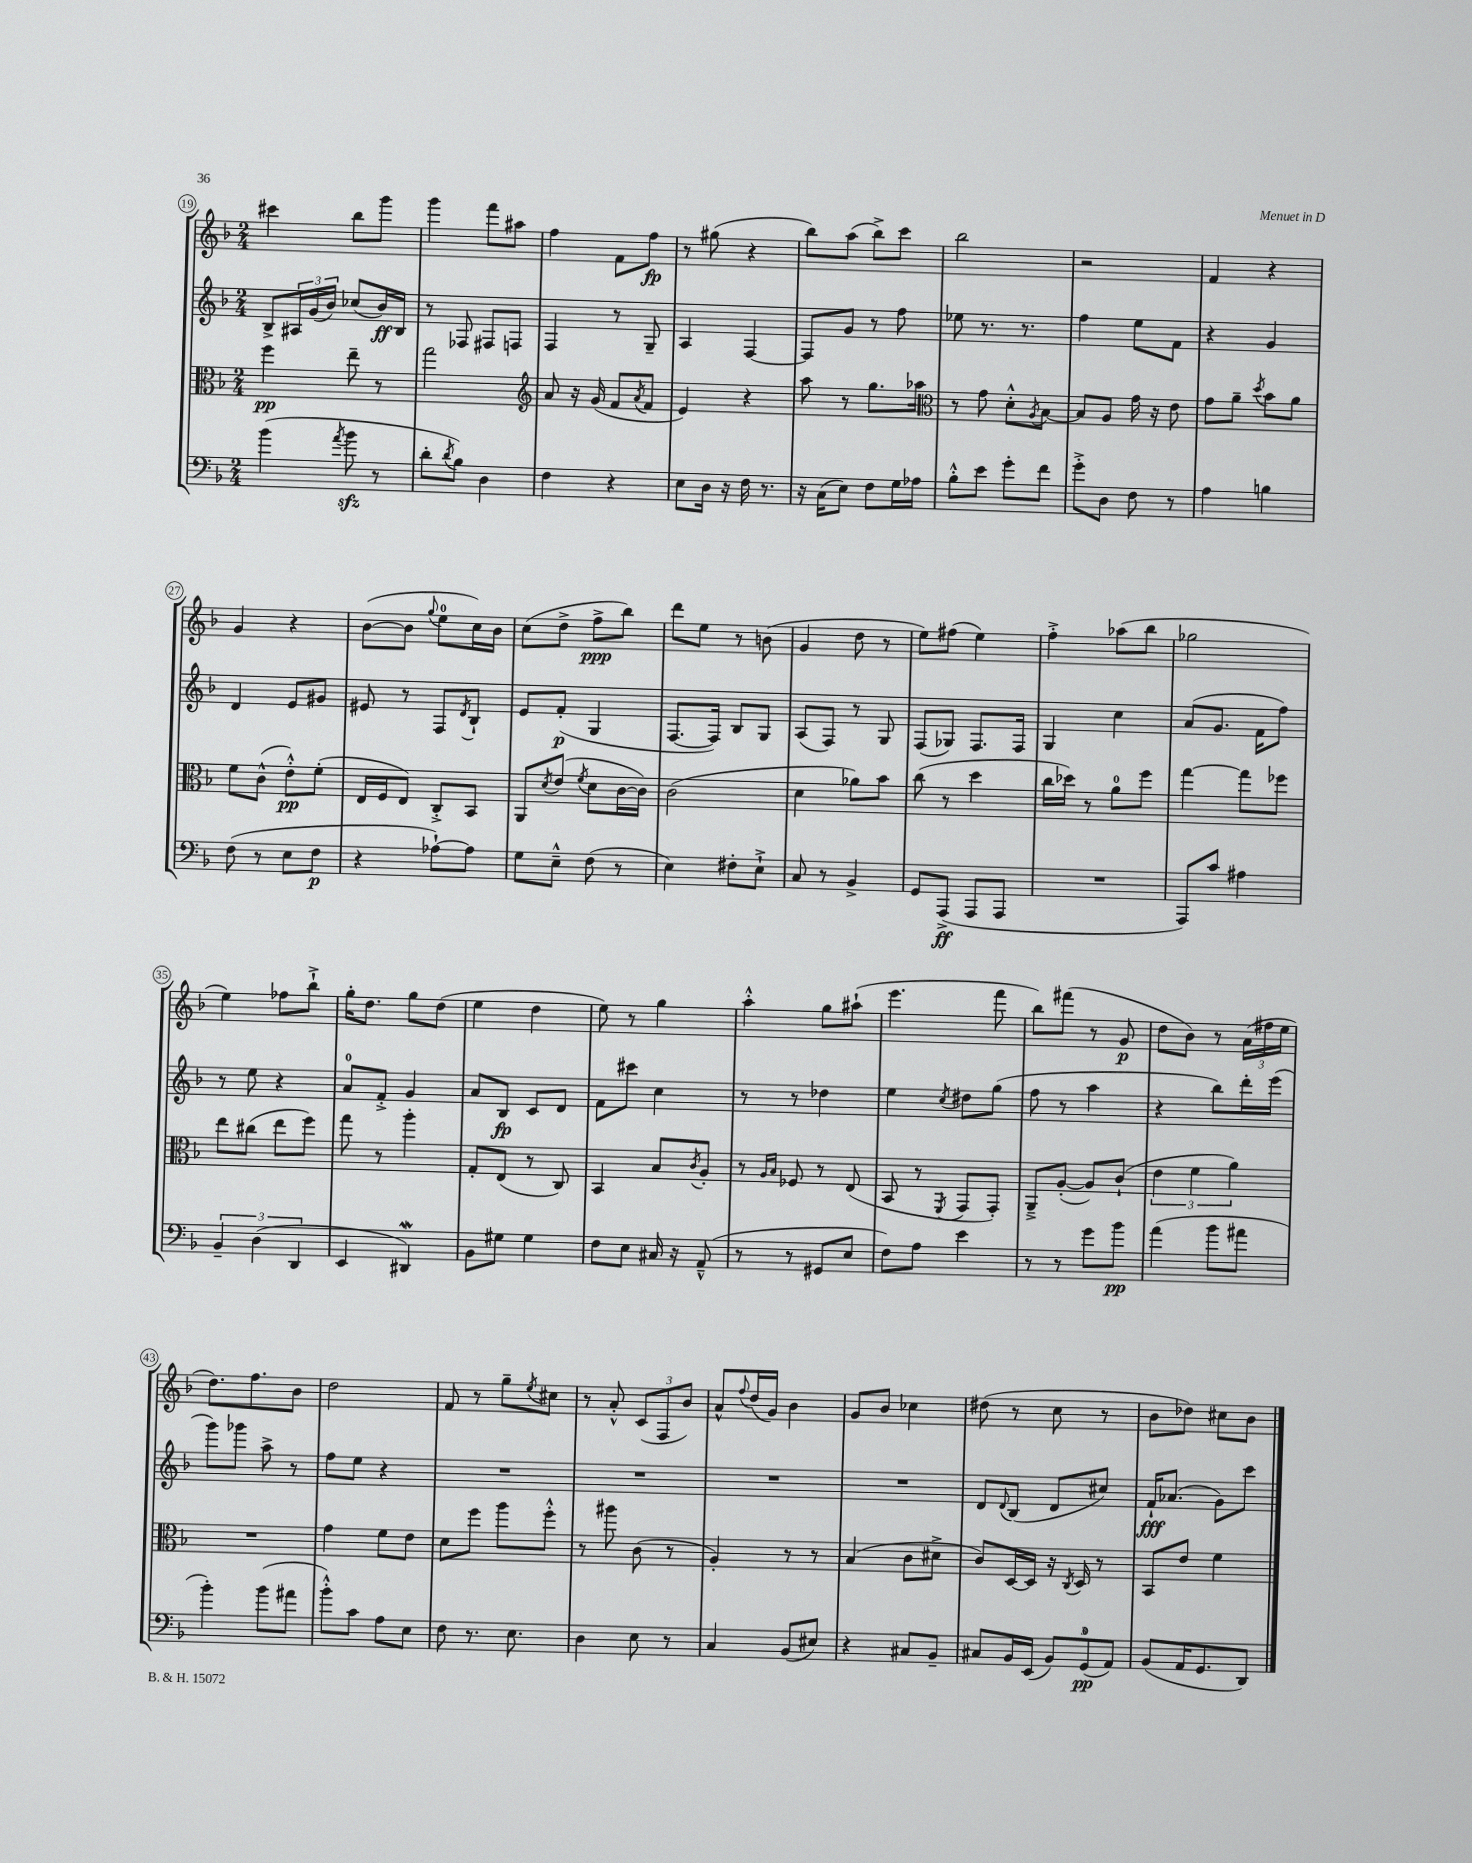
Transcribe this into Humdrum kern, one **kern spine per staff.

**kern	**dynam	**kern	**dynam	**kern	**dynam	**kern	**dynam
*part4	*part4	*part3	*part3	*part2	*part2	*part1	*part1
*staff4	*staff4	*staff3	*staff3	*staff2	*staff2	*staff1	*staff1
*clefF4	*	*clefC3	*	*clefG2	*	*clefG2	*
*k[b-]	*	*k[b-]	*	*k[b-]	*	*k[b-]	*
*M2/4	*	*M2/4	*	*M2/4	*	*M2/4	*
=19	=19	=19	=19	=19	=19	=19	=19
(4b-\	.	4ff\	pp	8B-^/L	.	4ccc#X\	.
.	.	.	.	24A#X/L	.	.	.
.	.	.	.	(24g/	.	.	.
.	.	.	.	24b-/JJ)	.	.	.
8qa/	.	.	.	.	.	.	.
8b-zz\	.	8ee~\	.	(8cc-X/L	.	8bb-\L	.
8r	.	8r	.	16b-/L)	ff	8ggg\J	.
.	.	.	.	16B-/JJ	.	.	.
=20	=20	=20	=20	=20	=20	=20	=20
8d'\L	.	2gg\	.	8r	.	4ggg\	.
8qd/	.	.	.	.	.	.	.
8B-\J)	.	.	.	8F-X/	.	.	.
4D\	.	.	.	8F#X/L	.	8fff\L	.
.	.	.	.	8Fn/J	.	8aa#X\J	.
=21	=21	=21	=21	=21	=21	=21	=21
*	*	*clefG2	*	*	*	*	*
4F\	.	8a/	.	4F/	.	4ff\	.
.	.	16r	.	.	.	.	.
.	.	(16g/	.	.	.	.	.
4r	.	8f/L	.	8r	.	8f\L	.
.	.	8qa/	.	.	.	.	.
.	.	8f/J	.	8G~/	.	8ff\J	fp
=22	=22	=22	=22	=22	=22	=22	=22
8E\L	.	4e/)	.	4A/	.	8r	.
16D\Jk	.	.	.	.	.	(8gg#X\	.
16r	.	.	.	.	.	.	.
16F\	.	4r	.	[4F/	.	4r	.
8.r	.	.	.	.	.	.	.
=23	=23	=23	=23	=23	=23	=23	=23
16r	.	8aa\	.	8F/L]	.	8bb-\L)	.
(16C\KL	.	.	.	.	.	.	.
8E\J)	.	8r	.	8g/J	.	(8aa\J	.
8F\L	.	8.gg\L	.	8r	.	8bb-^\L)	.
16G\L	.	.	.	8ff\	.	8ccc\J	.
16A-X\JJ	.	16aa-X\Jk	.	.	.	.	.
=24	=24	=24	=24	=24	=24	=24	=24
*	*	*clefC3	*	*	*	*	*
8B-'^^\L	.	8r	.	8ee-X\	.	2bb-\	.
8e\J	.	8g\	.	8.r	.	.	.
8g'\L	.	8d'^^\L	.	.	.	.	.
.	.	.	.	8.r	.	.	.
.	.	8qA/	.	.	.	.	.
8f\J	.	[8B-\J	.	.	.	.	.
=25	=25	=25	=25	=25	=25	=25	=25
8g'^\L	.	8B-/L]	.	4ff\	.	2r	.
8D\J	.	8A/J	.	.	.	.	.
8F\	.	16g\	.	8ee\L	.	.	.
.	.	16r	.	.	.	.	.
8r	.	8e\	.	8f\J	.	.	.
=26	=26	=26	=26	=26	=26	=26	=26
4A\	.	8g\L	.	4r	.	4f/	.
.	.	8a~\J	.	.	.	.	.
.	.	8qdd/	.	.	.	.	.
4Bn\	.	8b-\L	.	4g/	.	4r	.
.	.	8a\J	.	.	.	.	.
!!LO:LB:g=z
=27	=27	=27	=27	=27	=27	=27	=27
(8F\	.	8f\L	.	4d/	.	4g/	.
8r	.	(8c^^\J	.	.	.	.	.
8E\L	.	8e'^^\L)	pp	8e/L	.	4r	.
8F\J	p	(8f'\J	.	8g#X/J	.	.	.
=28	=28	=28	=28	=28	=28	=28	=28
4r	.	16E/LL	.	8e#X/	.	([8b-\L	.
.	.	16F/J	.	.	.	.	.
.	.	8E/J)	.	8r	.	8b-\J]	.
.	.	.	.	.	.	8qqgg/	.
[8A-X`\L)	.	8C'^/L	.	8F/L	.	8ee\L	.
.	.	.	.	8qd/	.	.	.
8A-\J]	.	8BB-/J	.	8B-`/J	.	16cc\L)	.
.	.	.	.	.	.	16b-\JJ	.
=29	=29	=29	=29	=29	=29	=29	=29
8G\L	.	8AA/L	.	8e/L	.	(8cc\L	.
.	.	8qd/	.	.	.	.	.
8E~^^\J	.	(8e/J	.	(8f'/J	p	8dd^\J	.
.	.	8qf/	.	.	.	.	.
(8F\	.	8d\L	.	4G/	.	8ff^\L	ppp
8r	.	[16c\L	.	.	.	8bb-\J)	.
.	.	16c\JJ])	.	.	.	.	.
=30	=30	=30	=30	=30	=30	=30	=30
4E\)	.	(2c\	.	[8.F/L	.	8ddd\L	.
.	.	.	.	.	.	8ee\J	.
.	.	.	.	16F/Jk])	.	.	.
8F#X'\L	.	.	.	8B-/L	.	8r	.
8E`^\J	.	.	.	8G/J	.	(8bn\	.
=31	=31	=31	=31	=31	=31	=31	=31
8C/	.	4d\	.	(8A/L	.	4g/	.
8r	.	.	.	8F/J)	.	.	.
4BB-^/	.	8a-X\L)	.	8r	.	8dd\	.
.	.	8b-\J	.	8G/	.	8r	.
=32	=32	=32	=32	=32	=32	=32	=32
8GG/L	.	(8cc\	.	(8F/L	.	8ee\L)	.
(8AAA^/J	ff	8r	.	8G-X/J)	.	(8ff#X\J	.
8AAA/L	.	4dd\	.	8.F/L	.	4ee\)	.
8AAA/J	.	.	.	.	.	.	.
.	.	.	.	16F/Jk	.	.	.
=33	=33	=33	=33	=33	=33	=33	=33
2r	.	16cc\LL	.	4G/	.	4ff'^\	.
.	.	16dd-X\JJ)	.	.	.	.	.
.	.	8r	.	.	.	.	.
.	.	8a\L	.	4cc\	.	(8aa-X\L	.
.	.	8ff\J	.	.	.	8bb-\J	.
=34	=34	=34	=34	=34	=34	=34	=34
8AAA/L)	.	[4gg\	.	(8a/L	.	2gg-X\	.
8c/J	.	.	.	8.g/J	.	.	.
4A#X\	.	8gg\L]	.	.	.	.	.
.	.	.	.	16f\KL	.	.	.
.	.	8ff-X\J	.	8ff\J)	.	.	.
!!LO:LB:g=z
=35	=35	=35	=35	=35	=35	=35	=35
6BB-~/	.	8ee\L	.	8r	.	4ee\)	.
.	.	(8cc#X\J	.	8ee\	.	.	.
(6D\	.	.	.	.	.	.	.
.	.	8ee\L	.	4r	.	8ff-X\L	.
6DD/	.	.	.	.	.	.	.
.	.	8ff\J)	.	.	.	8bb-`^\J	.
=36	=36	=36	=36	=36	=36	=36	=36
4EE/	.	8gg\	.	8a/L	.	16gg'\KL	.
.	.	.	.	.	.	8.dd\J	.
.	.	8r	.	8f'^/J	.	.	.
4DD#XW/)	.	4aa'\	.	4g/	.	8gg\L	.
.	.	.	.	.	.	(8dd\J	.
=37	=37	=37	=37	=37	=37	=37	=37
8BB-\L	.	8G'/L	.	8a/L	.	4ee\	.
8G#X\J	.	(8E/J	.	8B-/J	fp	.	.
4G#\	.	8r	.	8c/L	.	4dd\	.
.	.	8C/)	.	8d/J	.	.	.
=38	=38	=38	=38	=38	=38	=38	=38
8F\L	.	4BB-/	.	8f\L	.	8ee\)	.
8E\J	.	.	.	8ccc#X\J	.	8r	.
16C#X/	.	8B-/L	.	4cc\	.	4gg\	.
16r	.	.	.	.	.	.	.
.	.	8qc/	.	.	.	.	.
(8AA~^^/	.	8A'/J	.	.	.	.	.
=39	=39	=39	=39	=39	=39	=39	=39
8r	.	8r	.	8r	.	4aa'^^\	.
.	.	16qqA/LL	.	.	.	.	.
.	.	16qqB-/JJ	.	.	.	.	.
8r	.	8F-X/	.	8r	.	.	.
8GG#X/L	.	8r	.	4dd-X\	.	8gg\L	.
8E/J	.	(8E/	.	.	.	(8aa#X`\J	.
=40	=40	=40	=40	=40	=40	=40	=40
8F\L)	.	8BB-/	.	4ee\	.	4.eee\	.
8A\J	.	8r	.	.	.	.	.
.	.	8qFF/	.	8qcc/	.	.	.
4e\	.	8GG/L	.	8dd#X\L	.	.	.
.	.	8GG'/J)	.	(8gg\J	.	8fff\	.
=41	=41	=41	=41	=41	=41	=41	=41
8r	.	8AA~^/L	.	8ff\	.	8bb-\L)	.
8r	.	([8A'/J	.	8r	.	(8fff#X\J	.
8g\L	.	8A/L])	.	4aa\	.	8r	.
8b-\J	pp	(8c`/J	.	.	.	8g/	p
=42	=42	=42	=42	=42	=42	=42	=42
(4a\	.	6e\	.	4r	.	8dd\L	.
.	.	.	.	.	.	8b-\J)	.
.	.	6f\	.	.	.	.	.
8b-\L	.	.	.	8bb-\L)	.	8r	.
.	.	6a\)	.	.	.	.	.
8a#X\J	.	.	.	16ddd'\L	.	(24a\LL	.
.	.	.	.	.	.	24ff#X\	.
.	.	.	.	(16eee\JJ	.	.	.
.	.	.	.	.	.	24ee\JJ	.
!!LO:LB:g=z
=43	=43	=43	=43	=43	=43	=43	=43
4b-'\)	.	2r	.	8ggg\L)	.	8.dd\L)	.
.	.	.	.	8ggg-X\J	.	.	.
.	.	.	.	.	.	8.ff\	.
(8b-\L	.	.	.	8aa^\	.	.	.
8a#X\J	.	.	.	8r	.	8b-\J	.
=44	=44	=44	=44	=44	=44	=44	=44
8b-'^^\L)	.	4g\	.	8ff\L	.	2dd\	.
8c\J	.	.	.	8ee\J	.	.	.
8A\L	.	8f\L	.	4r	.	.	.
8E\J	.	8e\J	.	.	.	.	.
=45	=45	=45	=45	=45	=45	=45	=45
8F\	.	8d\L	.	2r	.	8f/	.
8.r	.	8ff\J	.	.	.	8r	.
.	.	8aa\L	.	.	.	8gg~\L	.
8.E\	.	.	.	.	.	.	.
.	.	.	.	.	.	8qee/	.
.	.	8ff'^^\J	.	.	.	8cc#X\J	.
=46	=46	=46	=46	=46	=46	=46	=46
4D\	.	8r	.	2r	.	8r	.
.	.	8aa#X\	.	.	.	8a'^^/	.
8E\	.	(8c\	.	.	.	(12c/L	.
.	.	.	.	.	.	12F/	.
8r	.	8r	.	.	.	.	.
.	.	.	.	.	.	12b-/J)	.
=47	=47	=47	=47	=47	=47	=47	=47
4C/	.	4A'/)	.	2r	.	8a^^/L	.
.	.	.	.	.	.	8qqff/	.
.	.	.	.	.	.	(16dd/L	.
.	.	.	.	.	.	16g/JJ)	.
(8BB-/L	.	8r	.	.	.	4b-\	.
8E#X/J)	.	8r	.	.	.	.	.
=48	=48	=48	=48	=48	=48	=48	=48
4r	.	(4B-/	.	2r	.	8g/L	.
.	.	.	.	.	.	8b-/J	.
8C#X/L	.	8c\L	.	.	.	4cc-X\	.
8BB-~/J	.	8d#X^\J	.	.	.	.	.
=49	=49	=49	=49	=49	=49	=49	=49
8C#X/L	.	8c/L)	.	8d/L	.	(8dd#X\	.
.	.	.	.	8qqd/	.	.	.
16BB-/L	.	[16D/L	.	(8B-/J	.	8r	.
(16EE/JJ	.	16D/JJ]	.	.	.	.	.
12BB-/L)	.	16r	.	8d/L	.	8cc\	.
.	.	8qC/	.	.	.	.	.
.	.	16D/	.	.	.	.	.
(12GG/	pp	.	.	.	.	.	.
.	.	8r	.	8cc#X/J)	.	8r	.
12AA/J)	.	.	.	.	.	.	.
=50	=50	=50	=50	=50	=50	=50	=50
(8BB-/L	.	8BB-/L	.	16f`/KL	fff	8b-\L	.
.	.	.	.	(8.a-X/J	.	.	.
16AA/K	.	8e/J	.	.	.	8dd-X\J)	.
8.GG/	.	.	.	.	.	.	.
.	.	4f\	.	8g\L)	.	8cc#X\L	.
8DD/J)	.	.	.	8ccc\J	.	8b-\J	.
==	==	==	==	==	==	==	==
*-	*-	*-	*-	*-	*-	*-	*-
